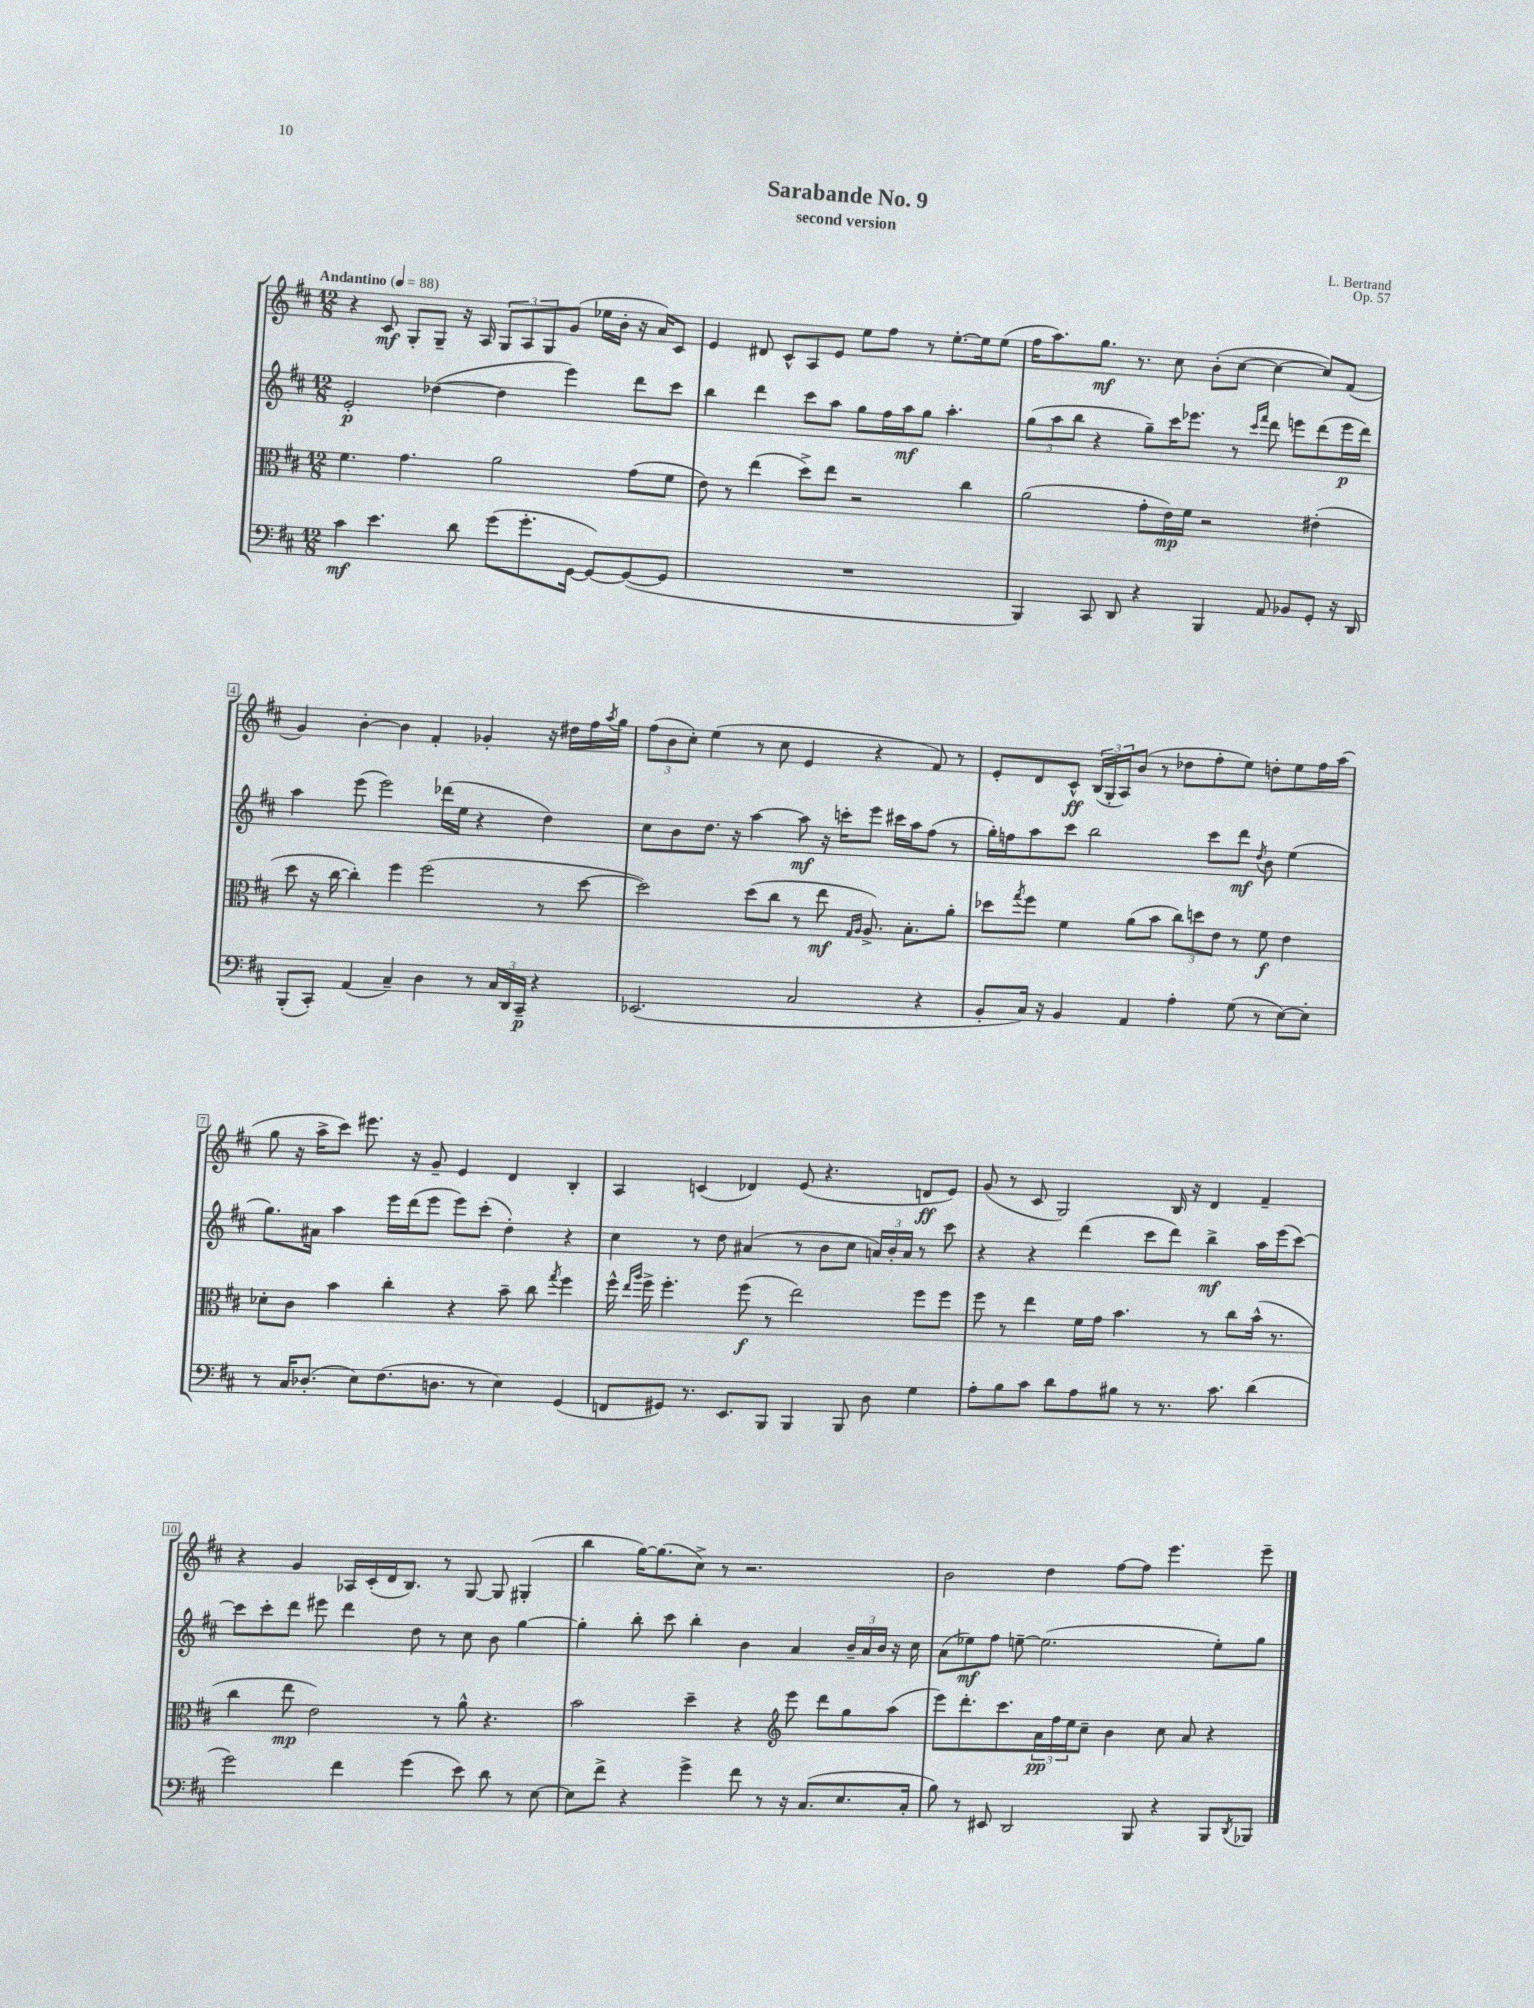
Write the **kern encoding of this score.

**kern	**dynam	**kern	**dynam	**kern	**dynam	**kern	**dynam
*part4	*part4	*part3	*part3	*part2	*part2	*part1	*part1
*staff4	*staff4	*staff3	*staff3	*staff2	*staff2	*staff1	*staff1
*clefF4	*	*clefC3	*	*clefG2	*	*clefG2	*
*k[f#c#]	*	*k[f#c#]	*	*k[f#c#]	*	*k[f#c#]	*
*M12/8	*	*M12/8	*	*M12/8	*	*M12/8	*
*MM88	*	*MM88	*	*MM88	*	*MM88	*
=1	=1	=1	=1	=1	=1	=1	=1
!	!	!	!	!	!	!LO:TX:a:B:t=Andantino	!
4c#\	mf	4.f#\	.	2e'/	p	4r	.
4.e\	.	.	.	.	.	8c#/	mf
.	.	4.g\	.	.	.	8G'/L	.
.	.	.	.	([4dd-X\	.	8G~/J	.
8d\	.	.	.	.	.	16r	.
.	.	.	.	.	.	16A/	.
(8g\L	.	2a\	.	4dd-\]	.	12G/L	.
.	.	.	.	.	.	12A/	.
8.g'\	.	.	.	.	.	.	.
.	.	.	.	.	.	12G/	.
.	.	.	.	4eee\)	.	(8g/J	.
[16GG\Jk	.	.	.	.	.	.	.
8GG/L_)	.	.	.	.	.	16ee-X\LL	.
.	.	.	.	.	.	16b'\JJ	.
(8GG/_	.	(8g\L	.	8ddd\L	.	16r	.
.	.	.	.	.	.	16a/KL)	.
8GG/J]	.	8f#\J	.	8ccc#\J	.	8c#/J	.
=2	=2	=2	=2	=2	=2	=2	=2
1.r	.	8e\)	.	4bb\	.	4e/	.
.	.	8r	.	.	.	.	.
.	.	(4ee\	.	4ddd\	.	8d#X/	.
.	.	.	.	.	.	8c#^^/L	.
.	.	8dd^\L)	.	8ccc#\L	.	8A/	.
.	.	8ee\J	.	8aa\J	.	8e/J	.
.	.	2r	.	8gg\L	.	8ee\L	.
.	.	.	.	16ff#\L	.	8ff#\J	.
.	.	.	.	16aa\J	mf	.	.
.	.	.	.	8gg\J	.	8r	.
.	.	.	.	4.aa'\	.	[8.ee'\L	.
.	.	4cc#\	.	.	.	.	.
.	.	.	.	.	.	16ee\k]	.
.	.	.	.	.	.	(8ee\J	.
=3	=3	=3	=3	=3	=3	=3	=3
4BBB/)	.	(2a\	.	(12gg\L	.	16ff#\KL	.
.	.	.	.	.	.	8.aa\)	.
.	.	.	.	12aa\	.	.	.
.	.	.	.	12bb\J	.	.	.
8CC#/	.	.	.	4r	.	8.gg\J	mf
8DD/	.	.	.	.	.	.	.
.	.	.	.	.	.	8.r	.
4r	.	8g'\L	.	8gg~\L)	.	.	.
.	.	16e\L)	mp	16ccc#\K	.	8cc#\	.
.	.	16f#\JJ	.	8.eee-X\J	.	.	.
4BBB/	.	2r	.	.	.	(8b'\L	.
.	.	.	.	8r	.	[8cc#\J	.
.	.	.	.	16qqccc#/LL	.	.	.
.	.	.	.	16qqfff#/JJ	.	.	.
8AA/	.	.	.	8ddd\	.	4cc#\_	.
8BB-X/L	.	.	.	8eeen\L	.	.	.
8GG'/J	.	(4e#X'\	.	(8ddd\	.	8cc#/L])	.
16r	.	.	.	16eee\L	p	(8f#/J	.
16DD/	.	.	.	16ddd\JJ)	.	.	.
!!LO:LB:g=z
=4	=4	=4	=4	=4	=4	=4	=4
(8BBB'/L	.	8dd\	.	4aa\	.	4g/)	.
8CC#'/J)	.	16r	.	.	.	.	.
.	.	[16cc#\	.	.	.	.	.
(4AA/	.	4cc#'\])	.	(8eee\	.	[4b'\	.
.	.	.	.	2eee\)	.	.	.
4C#~/)	.	4ff#\	.	.	.	4b\]	.
4D\	.	(2ff#\	.	.	.	4f#'/	.
.	.	.	.	(16ddd-X\LL	.	.	.
.	.	.	.	16ee\JJ	.	.	.
8r	.	.	.	4r	.	4g-X'/	.
24C#/LL	.	.	.	.	.	.	.
24DD/	.	.	.	.	.	.	.
24CC#~/JJ	p	.	.	.	.	.	.
4r	.	8r	.	4dd\)	.	16r	.
.	.	.	.	.	.	16dd#X\LL	.
.	.	[8dd\	.	.	.	16ff#\	.
.	.	.	.	.	.	8qaa/	.
.	.	.	.	.	.	16gg\JJ	.
=5	=5	=5	=5	=5	=5	=5	=5
(2.EE-X/	.	2dd\])	.	8cc#\L	.	(12ff#\L	.
.	.	.	.	.	.	12b\	.
.	.	.	.	8b\	.	.	.
.	.	.	.	.	.	12cc#'\J)	.
.	.	.	.	8.dd\J	.	(4ee\	.
.	.	.	.	16r	.	.	.
.	.	(8dd\L	.	[4aa\	.	8r	.
.	.	8cc#\J	.	.	.	8cc#\	.
2C#/	.	8r	.	8aa\]	mf	4e/	.
.	.	8ee\	mf	16r	.	.	.
.	.	.	.	16cccn'\KL	.	.	.
.	.	16qqG/LL	.	.	.	.	.
.	.	16qqA/JJ	.	.	.	.	.
.	.	8.A^/)	.	8eee\J	.	4r	.
.	.	.	.	16ccc#X\LL	.	.	.
.	.	8.B'\L	.	16aa\J	.	.	.
4r	.	.	.	(8ff#\J	.	8f#/)	.
.	.	8a'\J	.	8r	.	8r	.
=6	=6	=6	=6	=6	=6	=6	=6
8BB'/L	.	8dd-X\L	.	16gg'\LL)	.	8e'/L	.
.	.	.	.	16ffn\J	.	.	.
.	.	8qgg/	.	.	.	.	.
16C#/Jk)	.	8ff#\J	.	8aa\	.	8d/	.
16r	.	.	.	.	.	.	.
4BB/	.	4f#\	.	8ccc#\J	.	8c#^^/J	ff
.	.	.	.	2bb\	.	(24B/LL	.
.	.	.	.	.	.	24G'/	.
.	.	.	.	.	.	24A/J)	.
4AA/	.	(8a\L	.	.	.	(8b/J	.
.	.	8b\J	.	.	.	8r	.
4A'\	.	12cc#\L)	.	.	.	8dd-X\L	.
.	.	12ddn\	.	.	.	.	.
.	.	.	.	8ccc#\L	.	8ff#'\	.
.	.	12e\J	.	.	.	.	.
(8G\	.	8r	.	8ddd\J	mf	8ee\J)	.
.	.	.	.	8qdd/	.	.	.
8r	.	8f#\	f	8b\	.	8ddn'\L	.
[8E\L)	.	4e\	.	(4ee\	.	8ee\	.
8E'\J]	.	.	.	.	.	16ff#\L	.
.	.	.	.	.	.	(16aa\JJ	.
!!LO:LB:g=z
=7	=7	=7	=7	=7	=7	=7	=7
8r	.	8d-X'\L	.	8.gg\L)	.	8gg\	.
16C#/KL	.	8c#\J	.	.	.	16r	.
(8.D-X'/J	.	.	.	16a#X\Jk	.	16aa^\KL	.
.	.	4b\	.	4aa\	.	8ccc#\J)	.
8E\L)	.	.	.	.	.	8.eee#X\	.
(8.F#\	.	4cc#'\	.	16eee\LL	.	.	.
.	.	.	.	(16ddd\J	.	16r	.
.	.	.	.	8eee\J	.	8g~/	.
8.Dn\J	.	.	.	.	.	.	.
.	.	4r	.	8eee\L)	.	4e/	.
8r	.	.	.	(8ccc#'\J	.	.	.
4E\)	.	8b~\	.	4dd'\)	.	4d/	.
.	.	8cc#\	.	.	.	.	.
.	.	8qgg/	.	.	.	.	.
(4GG/	.	4ff#\	.	4r	.	4B'/	.
=8	=8	=8	=8	=8	=8	=8	=8
8FFn/L	.	16ff#^^\	.	4cc#\	.	4A/	.
.	.	16qqee/LL	.	.	.	.	.
.	.	16qqaa/JJ	.	.	.	.	.
.	.	16ff#^\	.	.	.	.	.
8GG#X/J)	.	4.ff#'\	.	.	.	.	.
8.r	.	.	.	8r	.	(4cn/	.
.	.	.	.	8dd\	.	.	.
8.EE/L	.	.	.	.	.	.	.
.	.	(8ff#\	f	(4a#X/	.	4d-X/)	.
8BBB/J	.	8r	.	.	.	.	.
4BBB/	.	2ee\)	.	8r	.	(8e/	.
.	.	.	.	8b\L	.	4.r	.
8BBB/	.	.	.	8cc#\J	.	.	.
8D\	.	.	.	24an/LL)	.	.	.
.	.	.	.	24b'/	.	.	.
.	.	.	.	24a/JJ	.	.	.
4G\	.	8ff#\L	.	8r	.	8dn/L	ff
.	.	8ff#\J	.	8ccc#\	.	8e/J)	.
=9	=9	=9	=9	=9	=9	=9	=9
8A'\L	.	8ff#\	.	4r	.	(8g/	.
8B\	.	8r	.	.	.	8r	.
8c#\J	.	4ee\	.	4r	.	8c#/	.
8d\L	.	.	.	.	.	2G/)	.
8A\	.	16f#\LL	.	(4ddd\	.	.	.
.	.	16g\JJ	.	.	.	.	.
8B#X\J	.	4.b\	.	.	.	.	.
8r	.	.	.	8ccc#\L	.	.	.
8.r	.	.	.	8ddd\J)	.	16B/	.
.	.	.	.	.	.	16r	.
.	.	8r	.	4bb^\	mf	4d/	.
8.c#\	.	.	.	.	.	.	.
.	.	8cc#\L	.	.	.	.	.
(4d\	.	(16b^^\Jk	.	16aa\LL	.	4f#~/	.
.	.	8.r	.	(16eee\J	.	.	.
.	.	.	.	[8ccc#\J)	.	.	.
!!LO:LB:g=z
=10	=10	=10	=10	=10	=10	=10	=10
2g\)	.	4cc#\	.	8ccc#\L]	.	4r	.
.	.	.	.	8ccc#'\	.	.	.
.	.	8ee\	mp	8ddd\J	.	4g/	.
.	.	2e\)	.	8eee#X\	.	.	.
4f#\	.	.	.	4ddd\	.	16A-X/LL	.
.	.	.	.	.	.	(16c#'/	.
.	.	.	.	.	.	16d/J	.
.	.	.	.	.	.	8.B/J)	.
(4g\	.	.	.	8dd\	.	.	.
.	.	8r	.	8r	.	8r	.
8e\)	.	8a^^\	.	8cc#\	.	[8G/	.
8d\	.	4.r	.	8b\	.	8G/]	.
8r	.	.	.	[4gg\	.	(4G#X'/	.
[8E\	.	.	.	.	.	.	.
=11	=11	=11	=11	=11	=11	=11	=11
8E\L]	.	2b\	.	4gg'\]	.	4bb\	.
8f#^\J	.	.	.	.	.	.	.
4r	.	.	.	8bb'\	.	[16gg\KL)	.
.	.	.	.	.	.	(8.gg\]	.
.	.	.	.	8ccc#\	.	.	.
4g^\	.	4dd~\	.	4bb'\	.	8cc#^\J)	.
.	.	.	.	.	.	8r	.
8f#\	.	4r	.	4b\	.	2.r	.
8r	.	.	.	.	.	.	.
*	*	*clefG2	*	*	*	*	*
16r	.	8eee\	.	4a/	.	.	.
(8.C#/L	.	.	.	.	.	.	.
.	.	8ddd\L	.	.	.	.	.
8.E/	.	8gg\	.	24b~/LL	.	.	.
.	.	.	.	24a/	.	.	.
.	.	.	.	24b/JJ	.	.	.
.	.	(8aa\J	.	16r	.	.	.
16C#'/Jk	.	.	.	16cc#\	.	.	.
=12	=12	=12	=12	=12	=12	=12	=12
8B\)	.	8eee\L)	.	(8a\L	.	2b\	.
8r	.	8.ddd'\	.	8ee-X\)	mf	.	.
8EE#X/	.	.	.	8ff#\J	.	.	.
.	.	8.ccc#\	.	.	.	.	.
2DD/	.	.	.	[8een~\	.	.	.
.	.	24a\L	pp	(2.ee\]	.	4dd\	.
.	.	24ff#\	.	.	.	.	.
.	.	24ee\J	.	.	.	.	.
.	.	8cc#~\J	.	.	.	.	.
.	.	4b\	.	.	.	[8ff#\L	.
8BBB/	.	.	.	.	.	8ff#\J]	.
4r	.	8cc#\	.	.	.	4.eee\	.
.	.	8a/	.	.	.	.	.
8BBB/L	.	4r	.	8ee'\L)	.	.	.
8qDD/	.	.	.	.	.	.	.
8BBB-X/J	.	.	.	8gg\J	.	8eee~\	.
==	==	==	==	==	==	==	==
*-	*-	*-	*-	*-	*-	*-	*-
